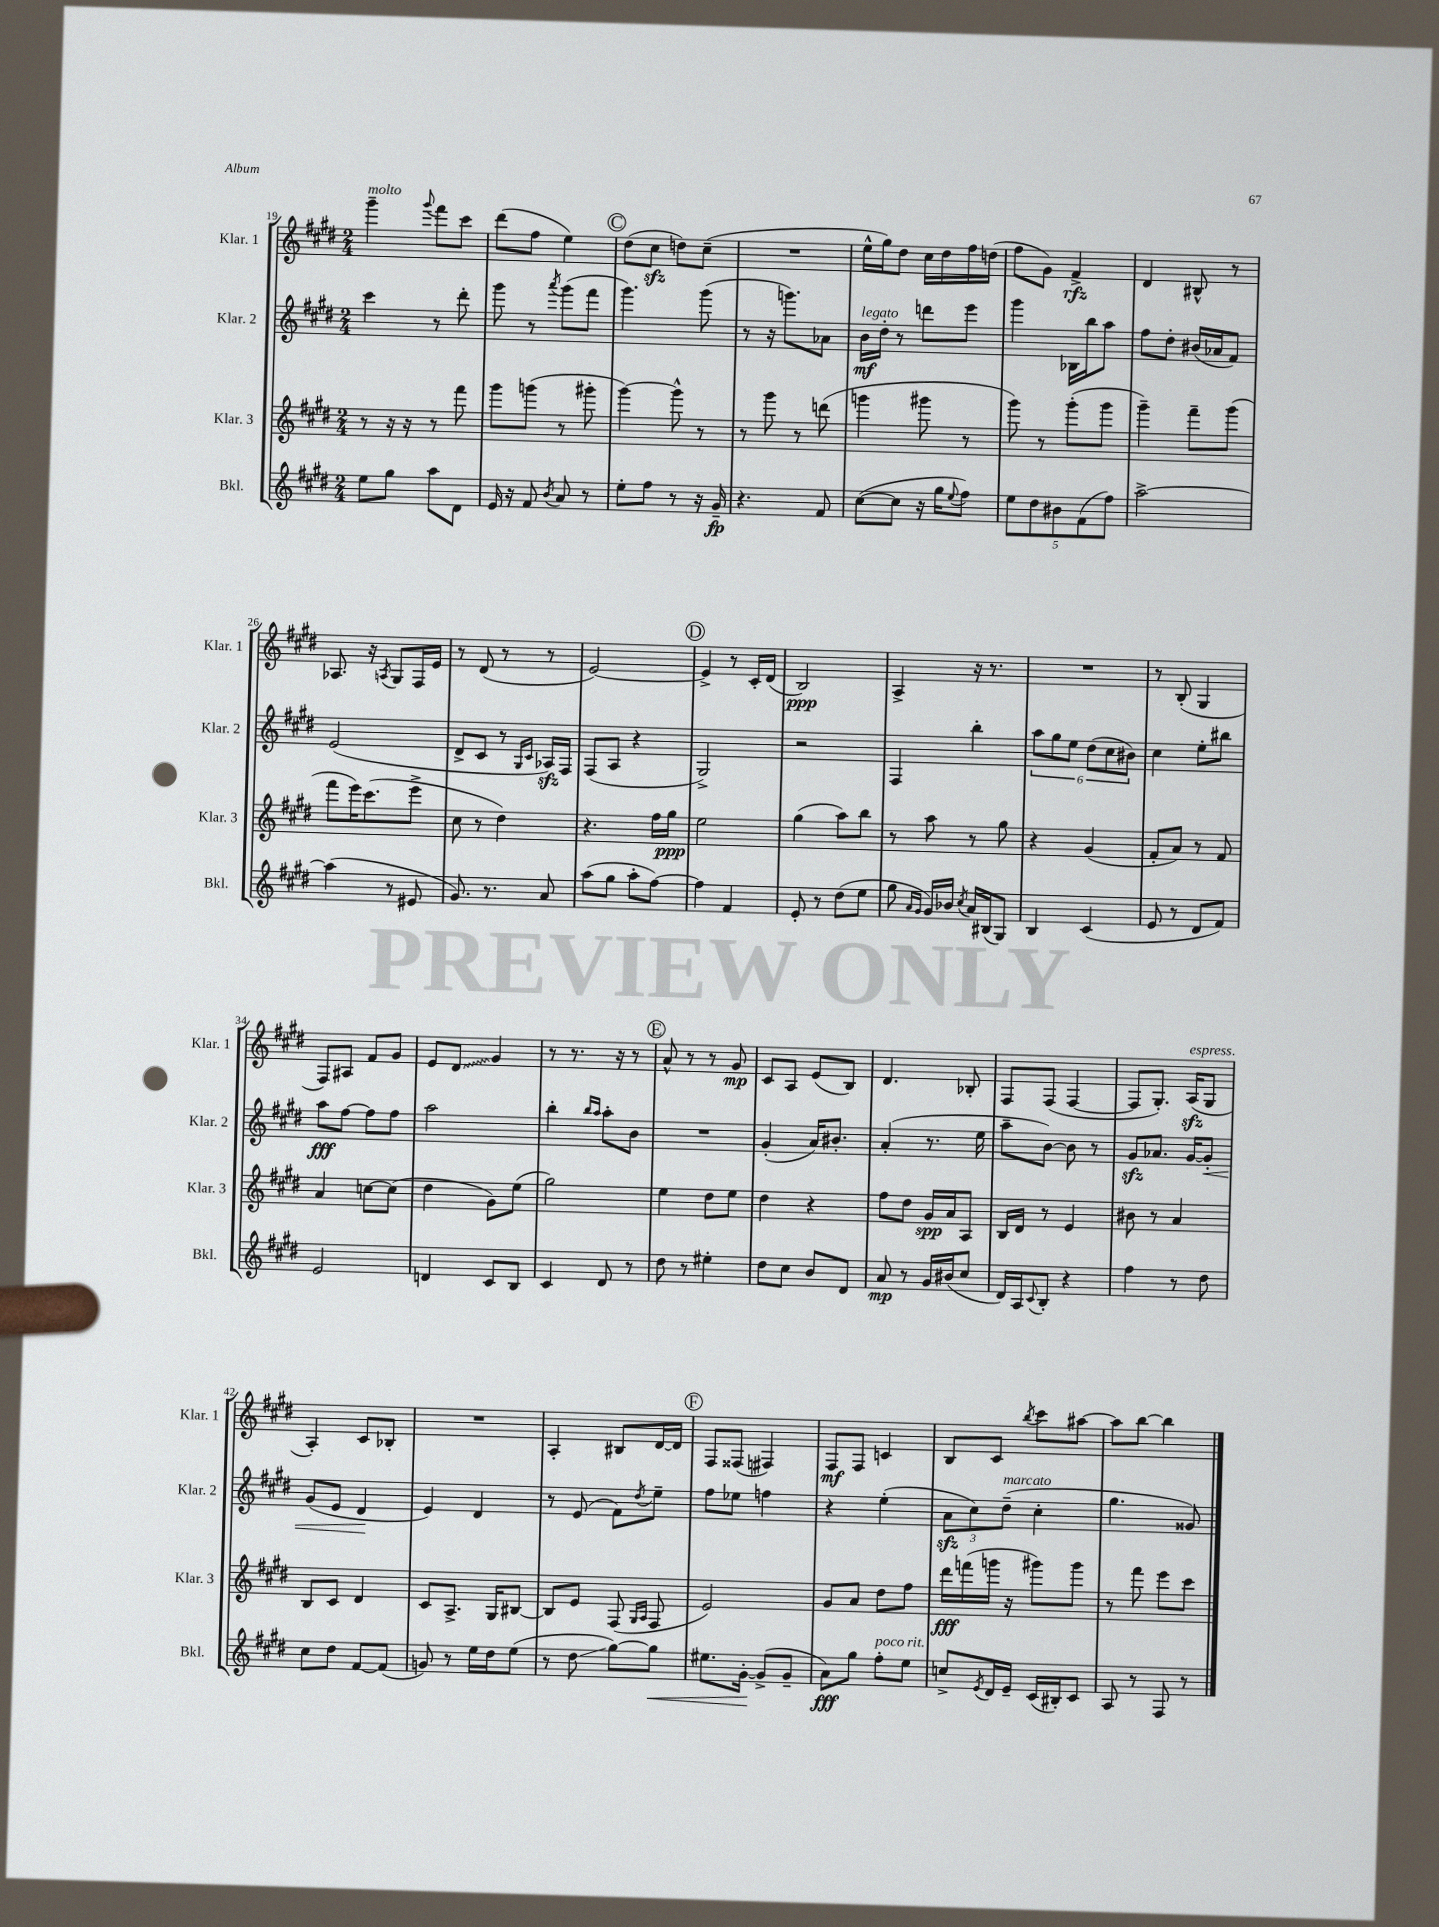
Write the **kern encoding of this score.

**kern	**kern	**kern	**kern
*staff4	*staff3	*staff2	*staff1
*clefG2	*clefG2	*clefG2	*clefG2
*k[f#c#g#d#]	*k[f#c#g#d#]	*k[f#c#g#d#]	*k[f#c#g#d#]
*M2/4	*M2/4	*M2/4	*M2/4
8ee\L	8r	4ccc#\	4ggg#~\
8gg#\J	16r	.	.
.	16r	.	.
.	.	.	8qqggg#/
8aa\L	8r	8r	8fff#\L
8d#\J	8fff#\	8ddd#'\	8ccc#\J
=	=	=	=
16e/	8ggg#\L	8ggg#\	(8ddd#\L
16r	.	.	.
8f#/	(8ggg\J	8r	8ff#\J
8qb/	.	8qaaa/	.
8a/	8r	(8ggg#\L	4ee\)
8r	8ggg#'\	8fff#\J	.
=	=	=	=
8ee'\L	[4ggg#\)	4.ggg#\)	(8dd#\L
8ff#\J	.	.	8cc#\J
8r	8ggg#^^\]	.	8dd\L)
16r	8r	(8ggg#\	(8cc#~\J
16g#~/	.	.	.
=	=	=	=
4.r	8r	8r	2r
.	8ggg#\	16r	.
.	.	8.ggg\L)	.
.	8r	.	.
8f#/	(8ddd\	8a-\J	.
=	=	=	=
([8cc#\L	4ggg\	16b\LL	16ee^^\LL
.	.	16dd#'\JJ	16gg#\J)
8cc#\]J	.	8r	8dd#\J
16r	8ggg#\	8ddd\L	16cc#\LL
16gg#\LK	.	.	16dd#\
8qqee/	.	.	.
8ff#\J)	8r	8eee\J	16ff#\
.	.	.	(16dd\JJ
=	=	=	=
10ee\L	8ggg#\)	4ggg#\	8ff#\L
10dd#\	.	.	.
.	8r	.	8g#\J)
10b#\	.	.	.
.	(8ggg#'\L	16B-\LL	4f#^/
(10f#\	.	.	.
.	.	16bb\J	.
.	8ggg#\J	8aa\J	.
10ff#\J)	.	.	.
=	=	=	=
[2aa^\	4ggg#~\)	8ff#\L	4d#/
.	.	8dd#'\J	.
.	8fff#~\L	(16b#/LL	8B#^^/
.	.	16a-/J	.
.	(8ggg#\J	8f#/J)	8r
=	=	=	=
(4aa\]	8fff#\L	(2e/	8.A-/
.	16eee\K)	.	.
.	(8.ccc#\	.	16r
.	.	.	8qA/
8r	.	.	8G#/L
8e#/	8eee^\J	.	16F#/L
.	.	.	16e/JJ
=	=	=	=
8.g#/)	8cc#\	8d#^/L	8r
.	8r	8c#/J	(8d#/
8.r	.	.	.
.	4dd#\)	8r	8r
.	.	16qqG#/LL	.
.	.	16qqc#/JJ	.
8a/	.	16A-/LL)	8r
.	.	16F#/JJ	.
=	=	=	=
(8aa\L	4.r	(8F#/L	[2e/)
8gg#\J	.	8A/J	.
8aa'\L	.	4r	.
[8ff#\J)	16ff#\LL	.	.
.	16gg#\JJ	.	.
=	=	=	=
4ff#\]	2ee\	2G#^/)	4e^/]
4f#/	.	.	8r
.	.	.	16c#'/LL
.	.	.	(16d#/JJ
=	=	=	=
8e'/	(4gg#\	2r	2B/)
8r	.	.	.
(8dd#\L	8aa\L)	.	.
8ee\J	8bb\J	.	.
=	=	=	=
8gg#\	8r	4F#/	4A^/
16qqa/LL	.	.	.
16qqg#/JJ	.	.	.
16g#/LL)	8aa\	.	.
16b-/JJ	.	.	.
8qcc#/	.	.	.
16a/LL	8r	4bb'\	16r
(16B#/J	.	.	8.r
8G#/J)	8gg#\	.	.
=	=	=	=
4B/	4r	12aa\L	2r
.	.	12gg#\	.
.	.	12ee\J	.
(4c#/	(4g#/	(12dd#\L	.
.	.	12cc#\	.
.	.	12b#\J)	.
=	=	=	=
8e/	8f#'/L	4cc#\	8r
8r	8a/J)	.	(8B'/
8d#/L	8r	8ee'\L	4G#/
8f#/J)	8f#/	8bb#\J	.
=	=	=	=
2e/	4a/	8aa\L	8F#/L)
.	.	[8ff#\J	8A#/J
.	[8cc\L	8ff#\]L	8f#/L
.	(8cc\]J	8ff#\J	8g#/J
=	=	=	=
4d/	4dd#\	2aa\	8e/L
.	.	.	8d#/J
8c#/L	8g#\L)	.	4g#/
8B/J	(8ee\J	.	.
=	=	=	=
4c#/	2gg#\)	4bb'\	8r
.	.	.	8.r
.	.	16qqbb/LL	.
.	.	16qqaa/JJ	.
8d#/	.	8aa'\L	.
.	.	.	16r
8r	.	8b\J	8r
=	=	=	=
8dd#\	4ee\	2r	8a^^/
8r	.	.	8r
4ee#'\	8dd#\L	.	8r
.	8ee\J	.	8g#/
=	=	=	=
8dd#\L	4dd#\	(4g#'/	8c#/L
8cc#\J	.	.	8A/J
8b/L	4r	16a/LK)	(8e/L
.	.	8.b#'/J	.
8d#/J	.	.	8B/J)
=	=	=	=
8a/	8ff#\L	(4a'/	4.d#/
8r	8dd#\J	.	.
16g#/LL	16g#/LL	8.r	.
(16b#/J	16a/J	.	.
8cc#/J	8A/J	.	8B-'/
.	.	16ee\	.
=	=	=	=
16d#/LL)	16B/LL	8aa~\L	8F#/L
16A/J	16d#/JJ	.	.
8qqc#/	.	.	.
8B'/J	8r	[8b\J)	(8F#/J
4r	4e/	8b\]	[4F#/
.	.	8r	.
=	=	=	=
4ff#\	8b#\	8g#/L	8F#/]L
.	8r	8.a-/J	8.G#'/J)
8r	4a/	.	.
.	.	[16g#/LK	(16A/LK
8dd#\	.	8g#'/]J	8G#/J
=	=	=	=
8cc#\L	8B/L	(8g#/L	4A'/)
8dd#\J	8c#/J	8e/J	.
[8f#/L	4d#/	4d#/	8c#/L
(8f#/]J	.	.	8B-'/J
=	=	=	=
8g/)	8c#/L	4e/)	2r
8r	8.A^/J	.	.
16ee\LL	.	4d#/	.
16dd#\J	16G#/LK	.	.
(8ee\J	[8B#/J	.	.
=	=	=	=
8r	8B#/]L	8r	4A'/
8dd#\	8e/J	(8e/	.
[8gg#\L)	(8F#/	8f#\L)	8B#/L
.	16qqG#/LL	.	.
.	16qqA/JJ	8qdd#/	.
8gg#\]J	8F#/	8ee~\J	[16d#/L
.	.	.	16d#/]JJ
=	=	=	=
8.ee#\L	2e/)	8ff#\L	8F#/L
.	.	8ee-\J	(8F##/J
[16g#'\Jk	.	.	.
(8g#^/]L	.	4ff\	4F#/)
8g#~/J	.	.	.
=	=	=	=
8a\L)	8g#/L	4r	8F#/L
8gg#\J	8a/J	.	8F#/J
8ff#'\L	8dd#\L	(4ee'\	4c/
8ee\J	8ff#\J	.	.
=	=	=	=
8cc^/L	16ddd#\LL	12a\L	8B/L
.	(16fff\	.	.
.	.	12cc#\)	.
8qe/	.	.	.
16d#/L	16ggg\JJ	.	8c#/J
.	.	(12dd#~\J	.
16e~/JJ	16r	.	.
.	.	.	8qbb/
(16c#/LL	8ggg#\L)	4cc#'\	8ccc#\L
16B#'/J)	.	.	.
8c#/J	8ggg#\J	.	[8aa#\J
=	=	=	=
8A/	8r	4.gg#\	8aa#\]L
8r	8fff#\	.	[8bb\J
8F#/	8eee\L	.	4bb\]
8r	8ccc#\J	8g##/)	.
==	==	==	==
*-	*-	*-	*-
